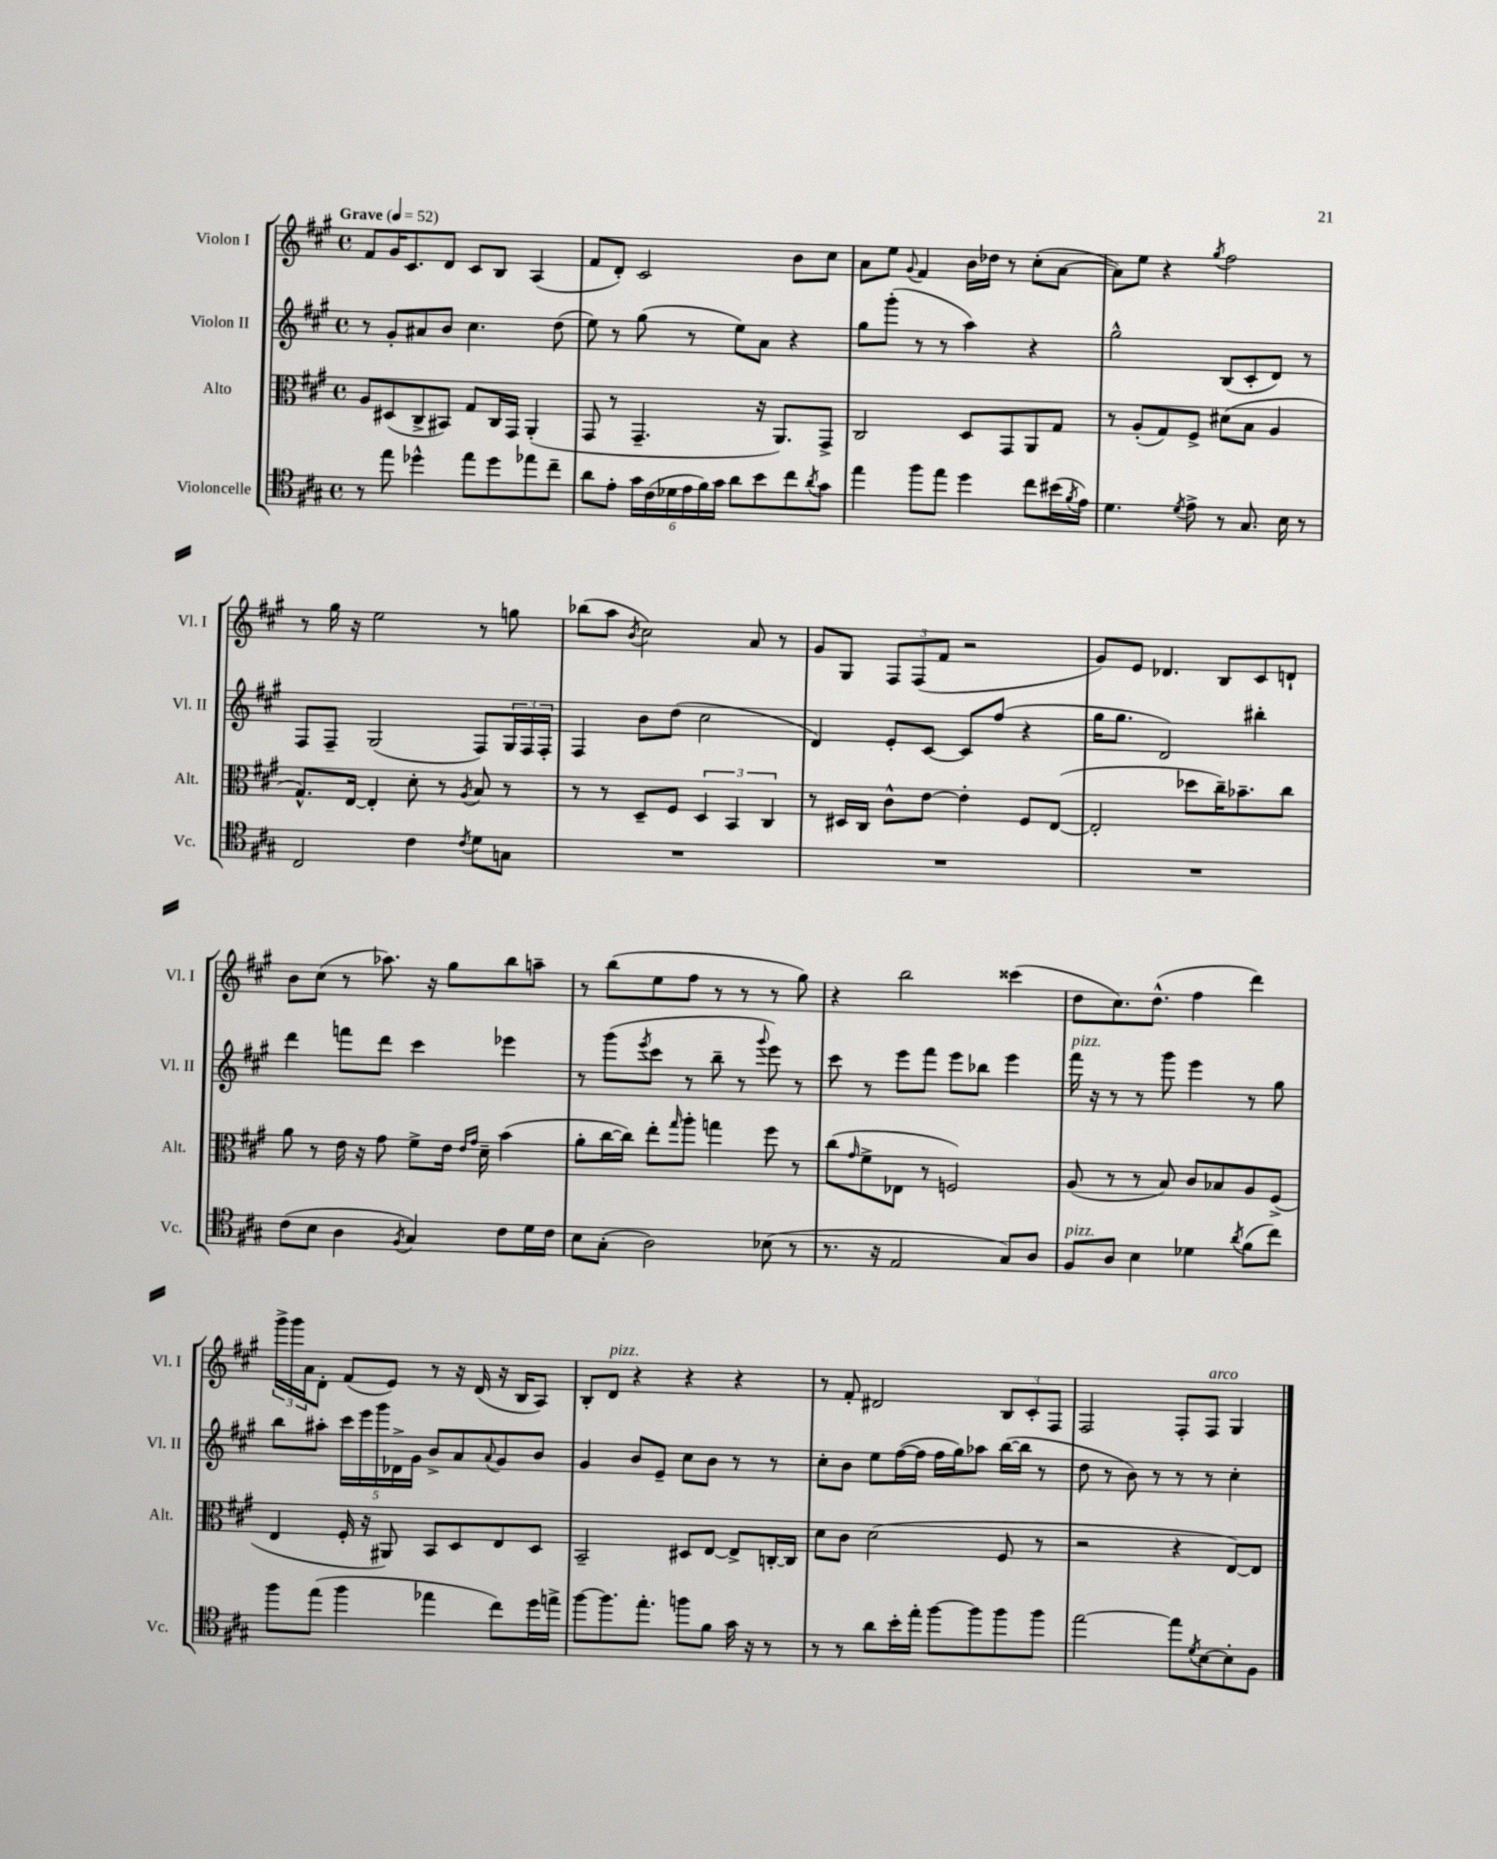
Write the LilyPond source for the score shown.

<<
\new StaffGroup <<
\new Staff = "s0" \with { instrumentName = "Violon I" shortInstrumentName = "Vl. I" } {
    \clef treble \key a \major \defaultTimeSignature \time 4/4 \tempo "Grave" 4 = 52
    fis'8 gis'16 cis'8. d'8 cis'8 b8 a4( |
    fis'8 d'8-.) cis'2 b'8 cis''8 |
    a'8 e''8 \appoggiatura { gis'8 } fis'4 b'16 des''16 r8 cis''8-.( a'8~ |
    a'8) e''8 r4 \acciaccatura { gis''8 } fis''2 |
    r8 gis''16 r16 e''2 r8 g''8 |
    bes''8( a''8 \acciaccatura { b'8 } cis''2) a'8 r8 |
    gis'8 gis8 \tuplet 3/2 { fis8 fis8( fis'8 } r2 |
    gis'8) e'8 des'4. b8 cis'8 d'8-! |
    b'8 cis''8( r8 aes''8.) r16 gis''8 b''8 a''8-- |
    r8 b''8( e''8 fis''8 r8 r8 r8 gis''8) |
    r4 b''2 cisis'''4( |
    d''8 cis''8.) d''8.-^( fis''4 d'''4) |
    \tuplet 3/2 { gis'''16-> gis'''16 a'16 } d'8-. fis'8( e'8) r8 r16 d'16( r16 b16 a8) |
    b8-. d'8^\markup { \italic "pizz." } r4 r4 r4 |
    r8 fis'8-. dis'2 \tuplet 3/2 { b8 cis'8-. fis8 } |
    fis2 fis8-. fis8^\markup { \italic "arco" } gis4 \bar "|." |
}
\new Staff = "s1" \with { instrumentName = "Violon II" shortInstrumentName = "Vl. II" } {
    \clef treble \key a \major \defaultTimeSignature \time 4/4
    r8 gis'8-. ais'8 b'8 cis''4. d''8( |
    e''8) r8 gis''8( r8 e''8) a'8 r4 |
    gis''8 gis'''8-.( r8 r8 a''4) r4 |
    gis''2-^ b8( cis'8-. d'8) r8 |
    fis8 fis8-- gis2( fis8) \tuplet 3/2 { gis16 fis16 fis16-. } |
    fis4 b'8 d''8( cis''2 |
    d'4) e'8-. cis'8~ cis'8 fis''8( r4 |
    gis''16 gis''8. d'2) bis''4-. |
    d'''4 f'''8 d'''8 cis'''4 ees'''4 |
    r8 gis'''8( \acciaccatura { e'''8 } cis'''8 r8 b''8-- r8 \appoggiatura { gis'''8 } e'''8) r8 |
    cis'''8 r8 e'''8 fis'''8 e'''8 bes''8 e'''4 |
    fis'''16^\markup { \italic "pizz." } r16 r8 r8 gis'''8 e'''4 r8 gis''8 |
    b''8 ais''8-. \tuplet 5/4 { cis'''16 e'''16 gis'''16 des'16-> gis'16 } b'8-> a'8 \appoggiatura { a'8 } gis'8 b'8 |
    gis'4 b'8 e'8-- cis''8 b'8 r8 r8 |
    cis''8-. b'8 e''8 fis''16~( fis''16 fis''16 gis''16) aes''8 b''16~( b''16 r8 |
    d''8 r8 b'8) r8 r8 r8 cis''4-. \bar "|." |
}
\new Staff = "s2" \with { instrumentName = "Alto" shortInstrumentName = "Alt." } {
    \clef alto \key a \major \defaultTimeSignature \time 4/4
    a8 dis8( cis8-> bis,8) gis8 cis16 gis,16 a,4-.( |
    gis,8 r8 gis,4.-- r16 a,8.) gis,8-> |
    cis2 d8 gis,8 a,8 gis8 |
    r8 a8-.( gis8) fis8-> dis'8( b8 a4 |
    gis8.-^) e16~ e4-. d'8-. r8 \acciaccatura { a8 } b8 r8 |
    r8 r8 d8-- fis8 \tuplet 3/2 { d4 b,4 cis4 } |
    r8 dis16 cis16 cis'8-^ e'8~ e'4-. fis8 e8~( |
    e2-. des''8 cis''16--) bes'8.-- cis''8 |
    a'8 r8 e'16 r16 gis'8 fis'8-> e'16 \grace { e'16 gis'16 } d'16-- b'4( |
    a'8-. cis''16~ cis''16) e''8-. \grace { gis''16 } a''8-. g''4 fis''8 r8 |
    cis''8( \grace { gis'16 } fis'8-> ees8 r8 f2) |
    a8( r8 r8 b8) cis'8 bes8 a8 fis8->( |
    e4 fis16-. r16 ais,8) b,8 d8 e8 d8 |
    b,2-- dis8 e8~ e8-> c16~-. c16 |
    d'8 cis'8 d'2( fis8 r8 |
    r2 r4 e8~) e8 \bar "|." |
}
\new Staff = "s3" \with { instrumentName = "Violoncelle" shortInstrumentName = "Vc." } {
    \clef tenor \key a \major \defaultTimeSignature \time 4/4
    r8 e''8 des''4-^ e''8 des''8 ees''8 cis''8-- |
    a'8 e'8-. \tuplet 6/4 { gis'16 cis'16( des'16 e'16 fis'16) gis'16 } a'8 b'8 cis''8 \acciaccatura { a'8 } gis'8 |
    e''4 fis''8 e''8 d''4 cis''8 bis'16( \acciaccatura { fis'8 } e'16) |
    d'4. \acciaccatura { d'8 } e'8-> r8 gis8. b16 r8 |
    cis2 cis'4 \acciaccatura { cis'8 } d'8 g8 |
    R1 |
    R1 |
    R1 |
    cis'8( b8 a4 \acciaccatura { fis8 } gis4) cis'8 d'16 cis'16 |
    b8 gis8-.( a2) bes8( r8 |
    r8. r16 e2 gis8) a8 |
    fis8^\markup { \italic "pizz." } a8 b4 des'4 \acciaccatura { a'8 } fis'8( cis''8) |
    fis''8 e''8( fis''4 ees''4 cis''8) d''16 e''16-> |
    fis''8~ fis''8. e''8.-. f''8 fis'8 gis'16 r16 r8 |
    r8 r8 a'8 b'16-. e''16-. fis''8~ fis''8 fis''8 fis''8 |
    e''2~ e''8 \acciaccatura { d'8 } b8~ b8-. fis8 \bar "|." |
}
>>
>>
\layout { \context { \Score \remove "Bar_number_engraver" } }
